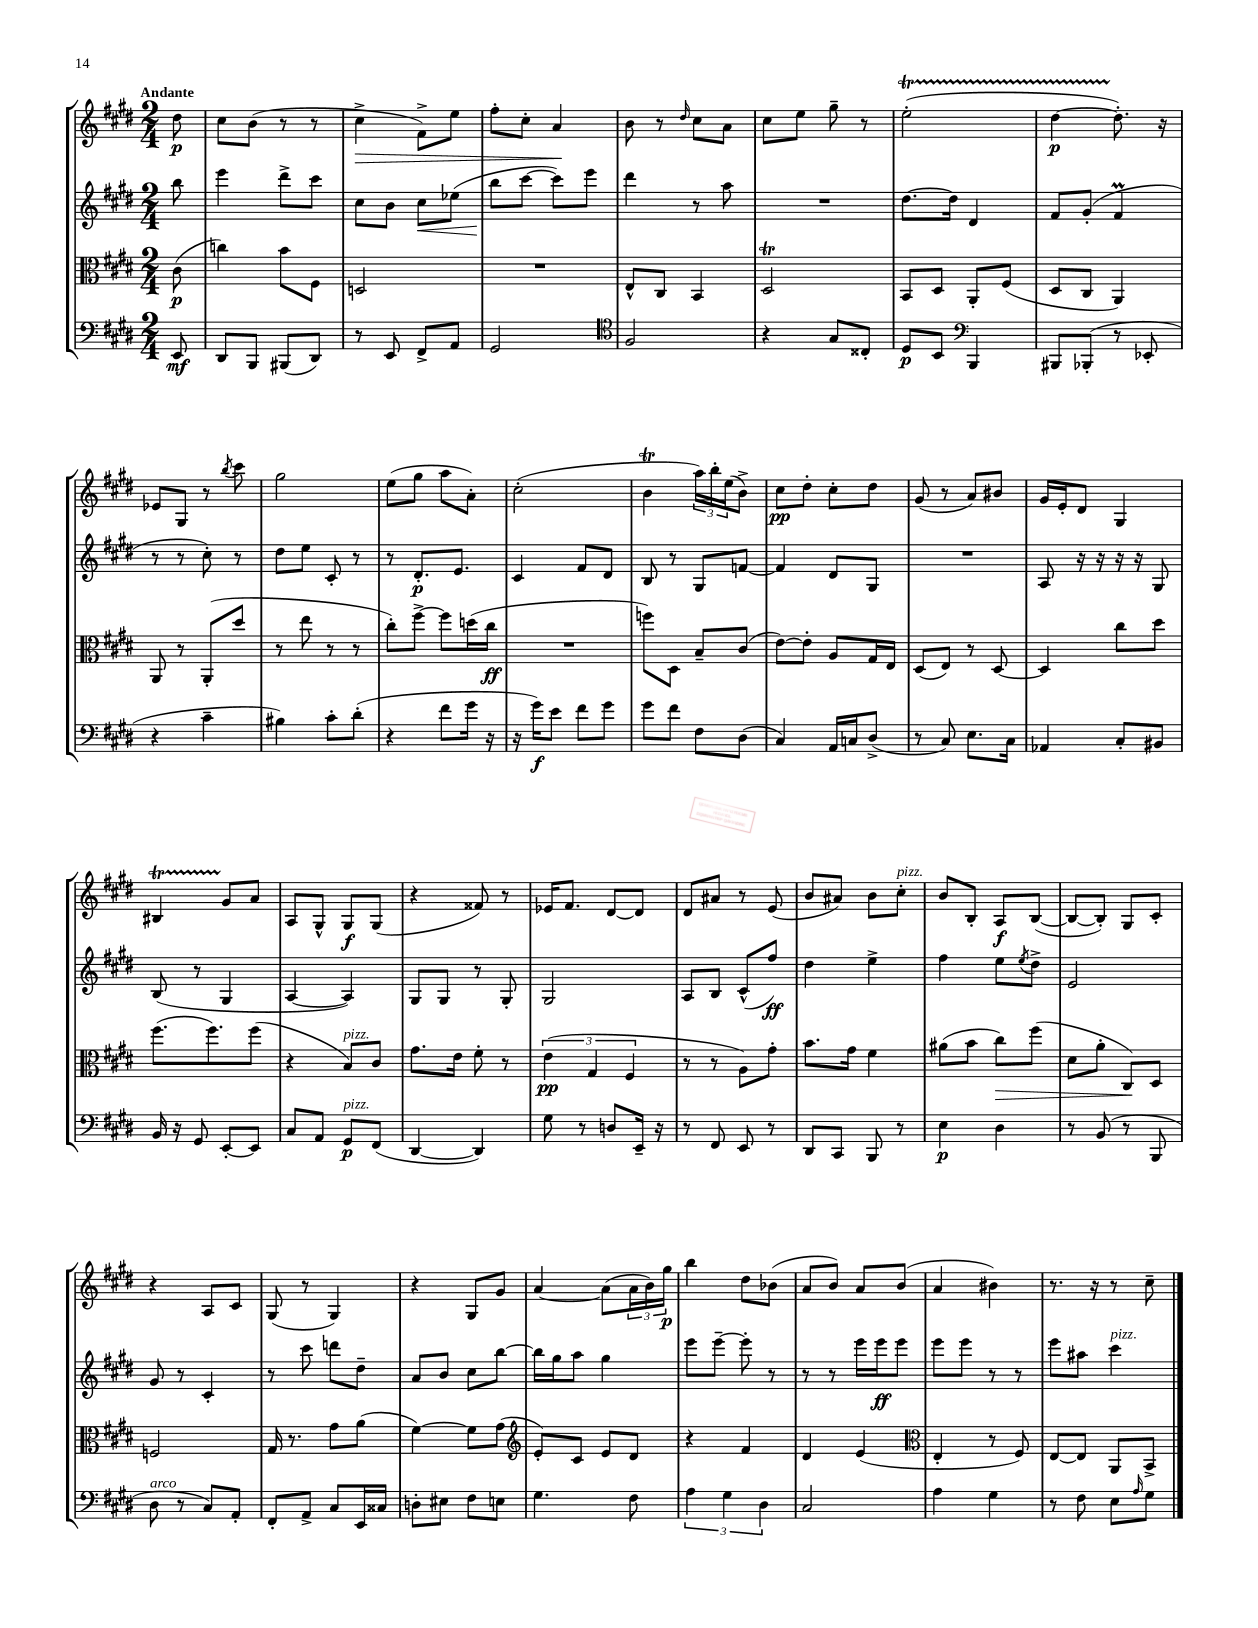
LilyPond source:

<<
\new StaffGroup <<
\new Staff = "s0" {
    \clef treble \key e \major \numericTimeSignature \time 2/4 \partial 8 \tempo "Andante"
    dis''8\p |
    cis''8 b'8( r8 r8 |
    cis''4->\> fis'8->) e''8 |
    fis''8-. cis''8-. a'4\! |
    b'8 r8 \grace { dis''16 } cis''8 a'8 |
    cis''8 e''8 gis''8-- r8 |
    e''2-.\startTrillSpan( |
    dis''4~\p dis''8.-.\stopTrillSpan) r16 |
    ees'8 gis8 r8 \acciaccatura { b''8 } cis'''8 |
    gis''2 |
    e''8( gis''8 a''8 a'8-.) |
    cis''2-.( |
    b'4\trill \tuplet 3/2 { a''16) b''16-. e''16( } b'8->) |
    cis''8\pp dis''8-. cis''8-. dis''8 |
    gis'8( r8 a'8) bis'8 |
    gis'16 e'16-. dis'8 gis4 |
    bis4\startTrillSpan gis'8\stopTrillSpan a'8 |
    a8 gis8-^ gis8\f gis8( |
    r4 fisis'8) r8 |
    ees'16 fis'8. dis'8~ dis'8 |
    dis'8 ais'8 r8 e'8( |
    b'8 ais'8) b'8 cis''8-.^\markup { \italic "pizz." } |
    b'8 b8-. a8\f b8~( |
    b8~ b8-.) gis8 cis'8-. |
    r4 a8 cis'8 |
    gis8( r8 gis4) |
    r4 gis8 gis'8 |
    a'4~ a'8( \tuplet 3/2 { a'16 b'16) gis''16\p } |
    b''4 dis''8 bes'8( |
    a'8 b'8) a'8 b'8( |
    a'4 bis'4) |
    r8. r16 r8 cis''8-- \bar "|." |
}
\new Staff = "s1" {
    \clef treble \key e \major \numericTimeSignature \time 2/4 \partial 8
    b''8 |
    e'''4 dis'''8-> cis'''8 |
    cis''8 b'8 cis''8\< ees''8( |
    b''8\! cis'''8~ cis'''8) e'''8 |
    dis'''4 r8 a''8 |
    R2 |
    dis''8.~ dis''16 dis'4 |
    fis'8 gis'8-.( fis'4\prall |
    r8 r8 cis''8-.) r8 |
    dis''8 e''8 cis'8-. r8 |
    r8 dis'8.-.\p e'8. |
    cis'4 fis'8 dis'8 |
    b8 r8 gis8 f'8~ |
    f'4 dis'8 gis8 |
    R2 |
    a8 r16 r16 r16 r16 gis8 |
    b8( r8 gis4 |
    a4~ a4) |
    gis8 gis8 r8 gis8-. |
    gis2 |
    a8 b8 cis'8-^( fis''8\ff) |
    dis''4 e''4-> |
    fis''4 e''8 \acciaccatura { e''8 } dis''8-> |
    e'2 |
    gis'8 r8 cis'4-. |
    r8 cis'''8 d'''8 dis''8-- |
    a'8 b'8 cis''8 b''8~ |
    b''16 gis''16 a''8 gis''4 |
    e'''8 e'''8~-- e'''8-. r8 |
    r8 r8 e'''16 e'''16\ff e'''8 |
    e'''8 e'''8 r8 r8 |
    e'''8 ais''8 cis'''4^\markup { \italic "pizz." } \bar "|." |
}
\new Staff = "s2" {
    \clef alto \key e \major \numericTimeSignature \time 2/4 \partial 8
    cis'8\p( |
    c''4) b'8 fis8 |
    d2 |
    R2 |
    e8-^ cis8 b,4 |
    dis2\trill |
    b,8 dis8 a,8-. fis8( |
    dis8 cis8 a,4) |
    a,8 r8 a,8-.( dis''8 |
    r8 e''8 r8 r8 |
    cis''8-.) fis''8~-> fis''8 d''16( cis''16\ff |
    R2 |
    f''8) dis8 b8-- cis'8( |
    e'8~) e'8-. a8 gis16 e16 |
    dis8( e8) r8 dis8~ |
    dis4 cis''8 dis''8 |
    fis''8.( fis''8.) fis''8( |
    r4 b8^\markup { \italic "pizz." }) cis'8 |
    gis'8. e'16 fis'8-. r8 |
    \tuplet 3/2 { e'4\pp( gis4 fis4 } |
    r8 r8 a8) gis'8-. |
    b'8. gis'16 fis'4 |
    ais'8( b'8 cis''8\>) fis''8( |
    dis'8 a'8-. cis8\!) dis8 |
    f2 |
    gis16 r8. gis'8 a'8( |
    fis'4~) fis'8 gis'8( |
    \clef treble e'8-.) cis'8 e'8 dis'8 |
    r4 fis'4 |
    dis'4 e'4( |
    \clef alto e4-. r8 fis8) |
    e8~ e8 a,8 b,8-> \bar "|." |
}
\new Staff = "s3" {
    \clef bass \key e \major \numericTimeSignature \time 2/4 \partial 8
    e,8\mf |
    dis,8 b,,8 bis,,8( dis,8) |
    r8 e,8 fis,8-> a,8 |
    gis,2 |
    \clef tenor fis2 |
    r4 gis8 cisis8-. |
    dis8\p b,8 \clef bass b,,4 |
    bis,,8 bes,,8-.( r8 ees,8-. |
    r4 cis'4-- |
    bis4) cis'8-. dis'8-.( |
    r4 fis'8 gis'16 r16 |
    r16 gis'16\f) e'8 fis'8 gis'8 |
    gis'8 fis'8 fis8 dis8( |
    cis4) a,16 c16 dis8->( |
    r8 cis8) e8. cis16 |
    aes,4 cis8-. bis,8 |
    b,16 r16 gis,8 e,8~-. e,8 |
    cis8 a,8 gis,8\p^\markup { \italic "pizz." } fis,8( |
    dis,4~ dis,4) |
    gis8 r8 d8 e,16-- r16 |
    r8 fis,8 e,8 r8 |
    dis,8 cis,8 b,,8 r8 |
    e4\p dis4 |
    r8 b,8( r8 b,,8 |
    dis8^\markup { \italic "arco" } r8 cis8) a,8-. |
    fis,8-. a,8-> cis8 e,16 cisis16 |
    d8-. eis8 fis8 e8 |
    gis4. fis8 |
    \tuplet 3/2 { a4 gis4 dis4 } |
    cis2 |
    a4 gis4 |
    r8 fis8 e8 \grace { a16 } gis8 \bar "|." |
}
>>
>>
\layout { \context { \Score \remove "Bar_number_engraver" } }
